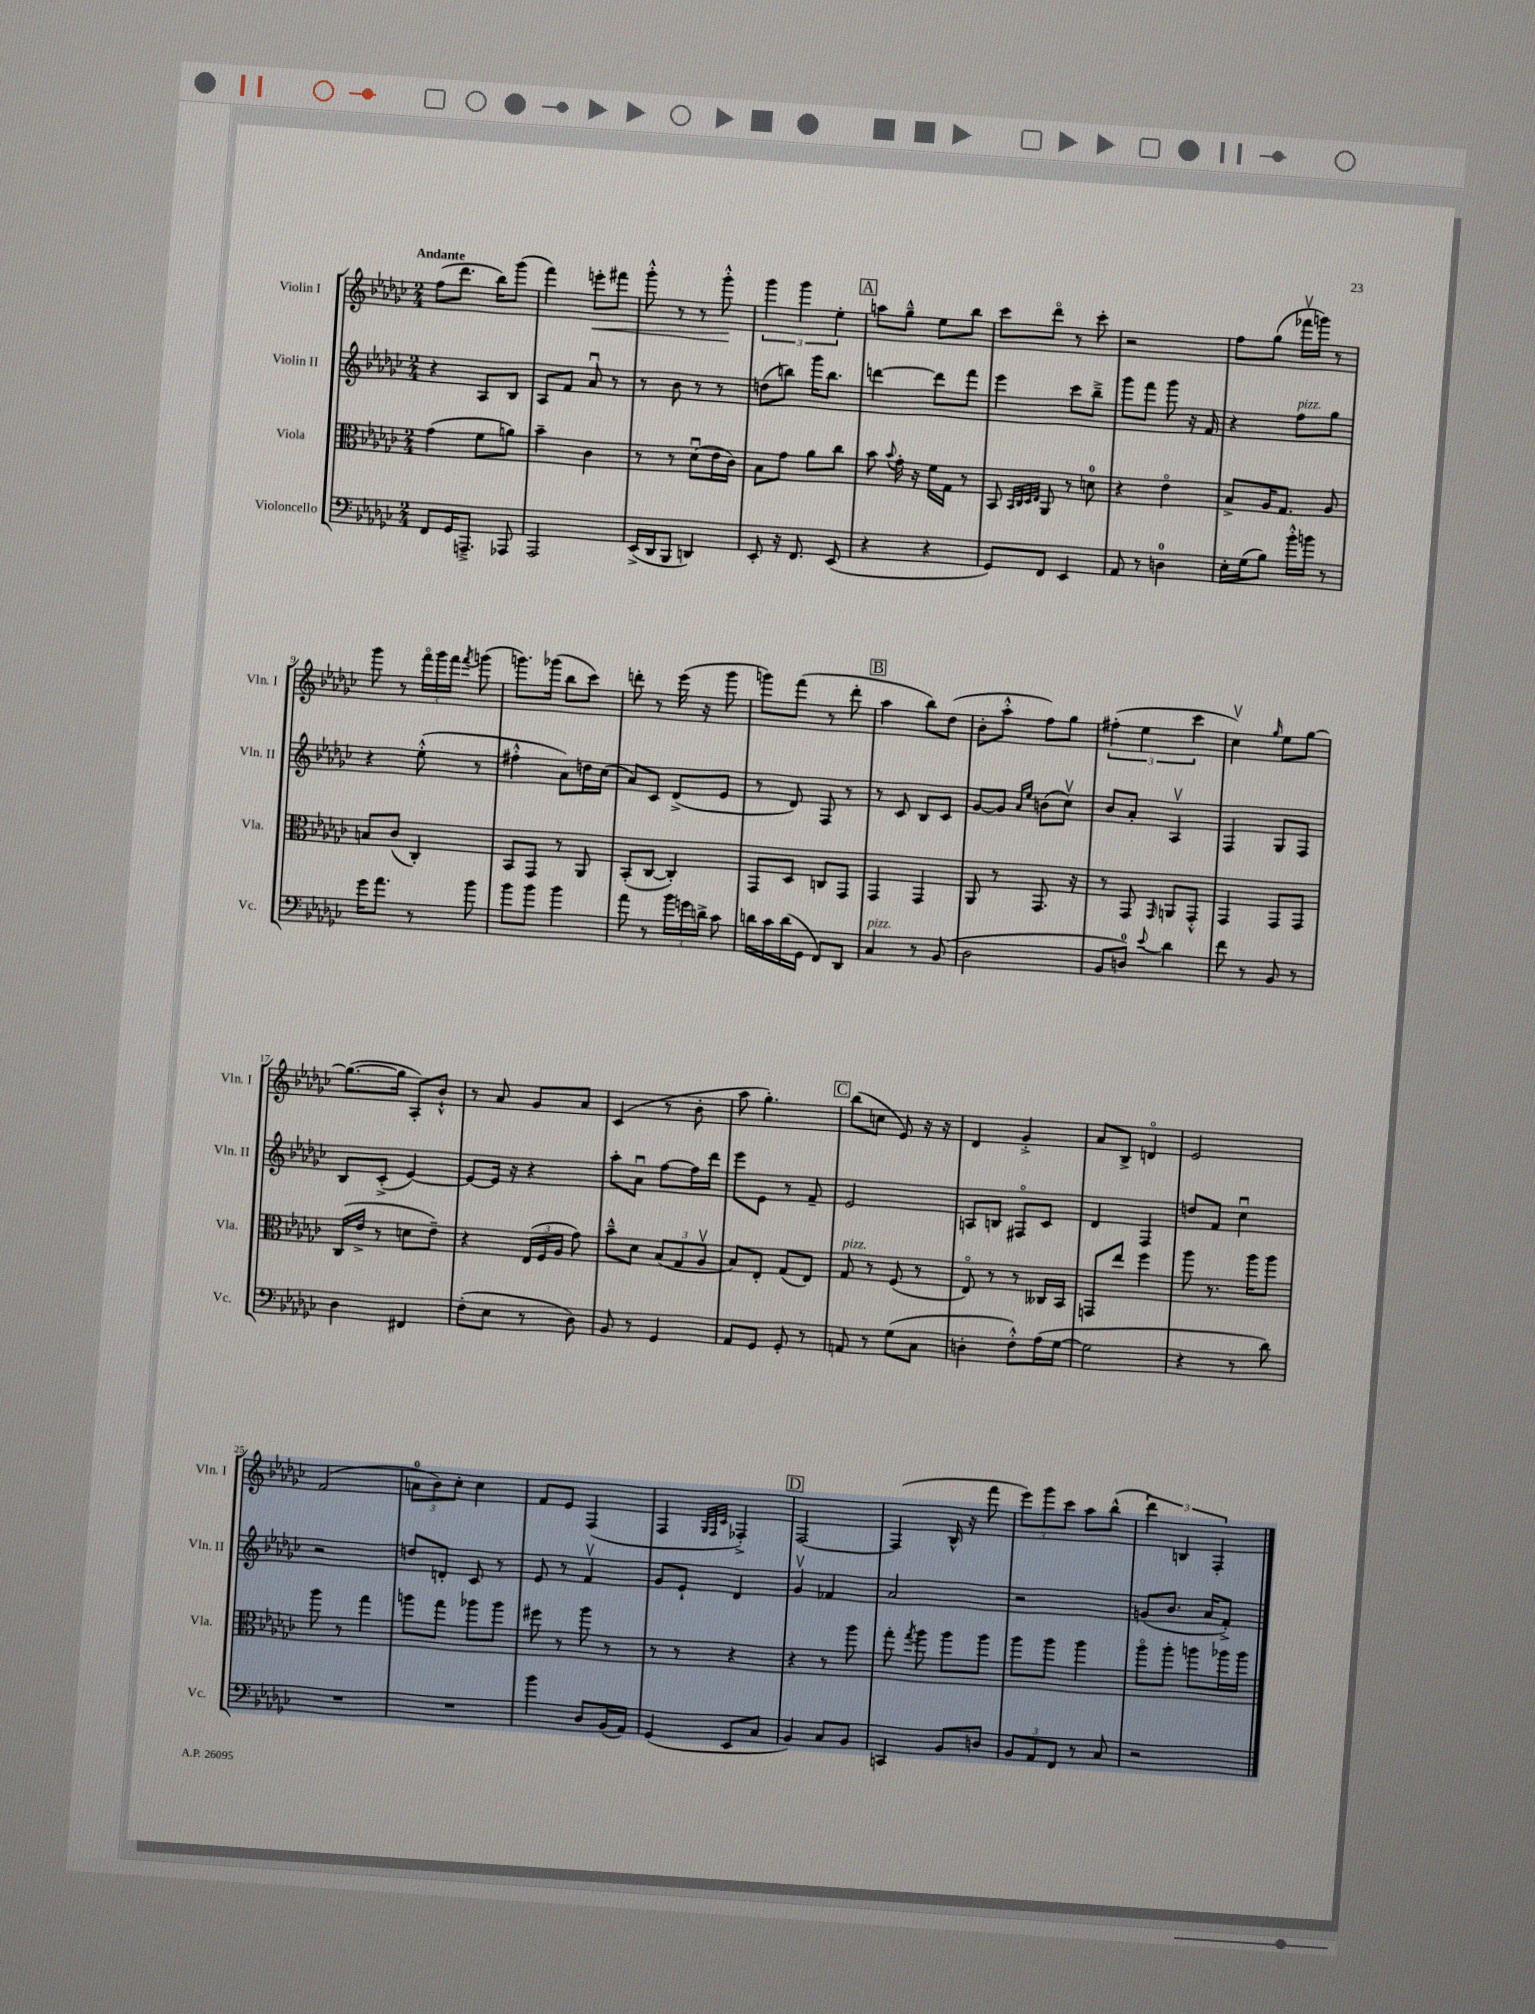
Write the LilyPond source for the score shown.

<<
\new StaffGroup <<
\new Staff = "s0" \with { instrumentName = "Violin I" shortInstrumentName = "Vln. I" } {
    \clef treble \key ges \major \numericTimeSignature \time 2/4 \tempo "Andante"
    \autoBeamOff f''8[( des'''8.] bes''16[) ges'''8]( |
    f'''4) e'''8[-.\< fis'''8] |
    ges'''8-.-^ r8 r8 ges'''8-.-^\! |
    \tuplet 3/2 { ges'''4 ges'''4 ees''4-. } |
    \mark \markup { \box "A" } a''8[ ges''8]---^ ees''8[ bes''8] |
    ces'''8[ des'''8]\flageolet r8 ces'''8-. |
    r2 |
    f''8[ ges''8]( fes'''16[\upbow g'''16]) r8 |
    ges'''8 r8 \tuplet 3/2 { f'''16[\flageolet ges'''16 f'''16] } \acciaccatura { f'''8 } g'''8( |
    g'''8.[) ges'''16]( bes''8[ ces'''8]) |
    d'''8-. r8 ees'''16( r16 ges'''8 |
    g'''8[) f'''8]( r8 des'''8-. |
    \mark \markup { \box "B" } aes''4 bes''8[) des''8]( |
    bes'8[-. aes''8]-.-^ f''8[) ges''8] |
    \tuplet 3/2 { fis''4-.( ees''4 ces'''4 } |
    ces''4\upbow) \grace { ges''16 } ees''8[ ges''8]~ |
    ges''8.[~( ges''16] aes8[-.) bes'8]-!-^ |
    r8 aes'8 ges'8[ aes'8] |
    ces'4( r8 bes'8-. |
    aes''8 ges''4.-.) |
    \mark \markup { \box "C" } bes''8[( c''8] ees'8) r16 r16 |
    des'4 ges'4-.-> |
    aes'8[ bes8]-> d'4\flageolet |
    ees'2 |
    f'2( |
    \tuplet 3/2 { a'8[-0 bes'8) ces''8]-. } ces''4 |
    f'8[ ees'8] f4( |
    f4 \grace { ges32[ f32 ces'32] } fes4-.->) |
    \mark \markup { \box "D" } f2~ |
    f4( bes16-^ r16 f'''8 |
    \tuplet 3/2 { ees'''8[) ges'''8 ces'''8] } aes''8[ bes''8]-^( |
    \tuplet 3/2 { des'''4) b4 f4-. } \bar "|." |
}
\new Staff = "s1" \with { instrumentName = "Violin II" shortInstrumentName = "Vln. II" } {
    \clef treble \key ges \major \numericTimeSignature \time 2/4
    \autoBeamOff r4 aes8[ bes8] |
    aes8[ f'8] aes'8\downbow r8 |
    r8 bes'8 r8 r8 |
    d''8[( b''8]) ges'''16[ b''8.] |
    \mark \markup { \box "A" } d'''4~ d'''8[ f'''8] |
    ees'''4 ces'''8[ bes''8]---> |
    ges'''8[ f'''8] ges'''8 r16 f'16 |
    r4 f''8[^\markup { \italic "pizz." } ges''8] |
    r4 ees''8-.-^( r8 |
    fis''4-.-^ aes'8[) d''16 ces''16]( |
    aes'8[) ces'8] des'8[->( ees'8] |
    r8 des'8) f8 r8 |
    \mark \markup { \box "B" } r8 ces'8 bes8[ ces'8] |
    ges'8[~ ges'8] \grace { aes'16[ ees''16] } b'8[( ces''8]\upbow) |
    bes'8[ aes'8]-. aes4\upbow |
    f4 ges8[ f8] |
    bes8[ ces'8]-.->( ees'4~) |
    ees'8[~ ees'16] r16 r4 |
    aes''8[-. aes'8]\downbow f''8[~ f''16 des'''16] |
    ees'''8[ ees'8] r8 f'8-- |
    \mark \markup { \box "C" } ees'2 |
    a8[ b8] fis8[\flageolet ces'8] |
    des'4 f4 |
    d''8[ f'8] ces''4\downbow |
    r2 |
    d''8[ d'8]-. ces'8 r8 |
    ees'8 r8 f'4\upbow |
    ges'8[ ees'8]-! des'4 |
    \mark \markup { \box "D" } ges'4\upbow fes'4 |
    aes'2 |
    r2 |
    g'8[( bes'8.] aes'16[ f'8]-.->) \bar "|." |
}
\new Staff = "s2" \with { instrumentName = "Viola" shortInstrumentName = "Vla." } {
    \clef alto \key ges \major \numericTimeSignature \time 2/4
    \autoBeamOff ges'4( f'8[ a'8]) |
    bes'4-- ces'4 |
    r8 r8 des'8[\downbow( ees'16 ces'16]) |
    bes8[ ges'8] aes'8[ ces''8] |
    \mark \markup { \box "A" } bes'8 \appoggiatura { bes'8 } ges'16-. r16 f'16[ ges16] r8 |
    bes,8 \grace { bes,32[ ces32 des32 ees32] } aes,8 r8 d'8-0 |
    r4 ees'4\flageolet |
    bes8[-> aes16 ges8.] aes8 |
    b8[ ces'8]( ces4-.) |
    bes,8[ ges,8] r8 aes,8 |
    bes,8[-.( ces8]~ ces4-.) |
    ges,8[ des8] c8[ ges,8] |
    \mark \markup { \box "B" } ges,4 ges,4 |
    aes,8 r8 ges,8. r16 |
    r8 ges,8 \grace { ges,16 } a,8[ ges,8]-.-^ |
    ges,4 ges,8[ ges,8] |
    ces16[( ees'16]-> r8 d'8[ ees'8]--) |
    r4 \tuplet 3/2 { ees16[( f16 aes16] } ges'8) |
    bes'8[---^ des'8] \tuplet 3/2 { bes8[( ges8 aes8]\upbow } |
    bes8[) ees8]-. ges8[( ees8]) |
    \mark \markup { \box "C" } ges8^\markup { \italic "pizz." } r8 f8( r8 |
    ees8\flageolet) r8 r8 ceses16[ bes,16] |
    g,8[ ees''8] f''4 |
    aes''8 r8. aes''16[ aes''8] |
    aes''8 r8 ges''4 |
    a''8[ ges''8] aes''8[ aes''8] |
    fis''8 r8 aes''8 r8 |
    r8 r8 r4 |
    \mark \markup { \box "D" } r4 r8 aes''8 |
    ges''8-. \acciaccatura { ges''8 } aes''8 aes''8[ aes''8] |
    aes''8[ aes''8] aes''4 |
    aes''8[\flageolet aes''8]-. a''8[ aes''16 aes''16] \bar "|." |
}
\new Staff = "s3" \with { instrumentName = "Violoncello" shortInstrumentName = "Vc." } {
    \clef bass \key ges \major \numericTimeSignature \time 2/4
    \autoBeamOff f,8[ ges,16 a,,8.]---> aes,,8 |
    aes,,2 |
    ees,16[->( des,16 bes,,8] d,4) |
    ees,8-. r16 f,8. ees,8( |
    \mark \markup { \box "A" } r4 r4 |
    ges,8[) f,8] ees,4 |
    aes,8 r8 d4-0 |
    ees16[-. ges16( bes8]) bes'16[-.-^ b'16] r8 |
    ges'16[ aes'8.] r8 bes'8 |
    bes'8[ bes'8] bes'4 |
    aes'8 r8 \tuplet 3/2 { bes'16[ g'16 d'16]-> } ces'8 |
    d'16[ ces'16 d'16( ges,16] f,8[) des,8] |
    \mark \markup { \box "B" } ces4^\markup { \italic "pizz." } r8 bes,8( |
    des2 |
    bes,8[ d8]-0) \appoggiatura { ees'8 } des'4 |
    f'8 r8 bes,8 r8 |
    des4 fis,4 |
    f8[-.( ees8] r8 des8) |
    bes,8 r8 ges,4 |
    aes,8[ ges,8] ges,8-. r8 |
    \mark \markup { \box "C" } a,8 r8 ges8[( ces8] |
    d4-. f8[-.-^) aes16( ges16]~ |
    ges2 |
    r4 r8 des'8) |
    R2 |
    R2 |
    bes'4 des8[ bes,16( aes,16]) |
    ges,4( ees,8[ ces8] |
    \mark \markup { \box "D" } bes,4) ces8[ bes,8] |
    c,4 bes,8[ d8] |
    \tuplet 3/2 { bes,8[ aes,8 f,8] } r8 ces8 |
    r2 \bar "|." |
}
>>
>>
